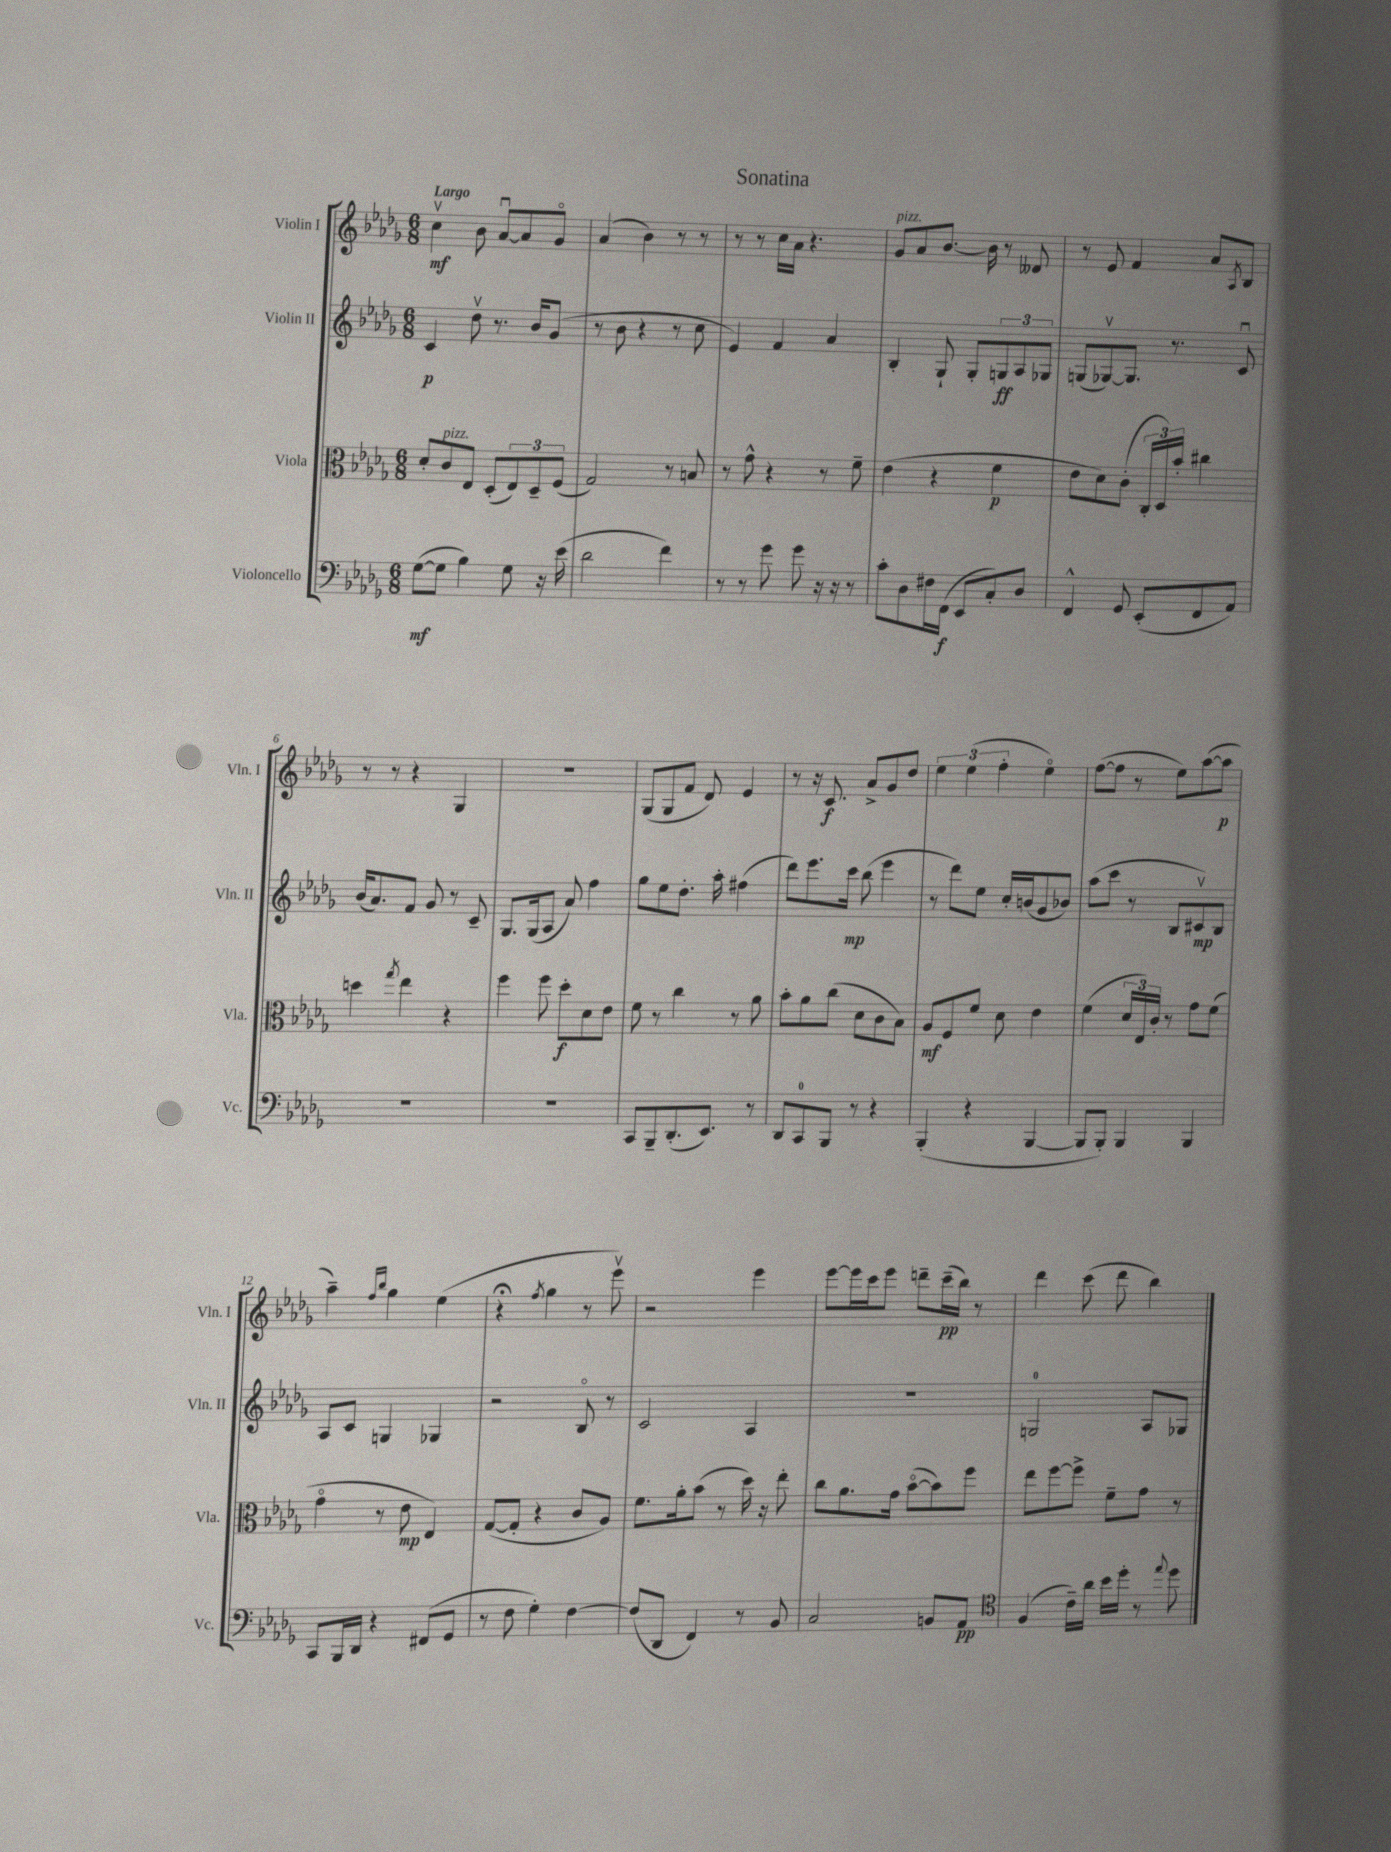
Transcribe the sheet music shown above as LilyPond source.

\header { title = "Sonatina" }
<<
\new StaffGroup <<
\new Staff = "s0" \with { instrumentName = "Violin I" shortInstrumentName = "Vln. I" } {
    \clef treble \key des \major \numericTimeSignature \time 6/8 \tempo "Largo"
    c''4\upbow\mf bes'8 aes'8~\downbow aes'8 ges'8\flageolet |
    aes'4( bes'4) r8 r8 |
    r8 r8 c''16 aes'16 r4. |
    ges'8^\markup { \italic "pizz." } aes'8 bes'8.~ bes'16 r8 deses'8 |
    r8 ees'8 f'4 aes'8 \acciaccatura { aes8 } bes8 |
    r8 r8 r4 ges4 |
    R2. |
    ges8( ges8 f'8 des'8) ees'4 |
    r8 r16 c'8.\f aes'8-> ges'8 des''8 |
    \tuplet 3/2 { ees''4 ees''4( f''4-. } ees''4\flageolet) |
    f''8~( f''8 r8 ees''8) aes''8~( aes''8\p |
    aes''4--) \grace { f''16 bes''16 } ges''4 ees''4( |
    r4\fermata \acciaccatura { f''8 } ges''4 r8 ees'''8\upbow) |
    r2 ees'''4 |
    ees'''8~ ees'''16 c'''16 ees'''8 d'''8-- c'''16--\pp( bes''16) r8 |
    des'''4 c'''8( des'''8 bes''4) \bar "|." |
}
\new Staff = "s1" \with { instrumentName = "Violin II" shortInstrumentName = "Vln. II" } {
    \clef treble \key des \major \numericTimeSignature \time 6/8
    c'4\p des''8\upbow r8. bes'16 ges'8( |
    r8 bes'8 r4 r8 c''8 |
    ees'4) f'4 aes'4 |
    bes4-. ges8-! ges8-. \tuplet 3/2 { g8\ff aes8 ges8 } |
    g8( ges8~\upbow) ges8. r8. c'8\downbow |
    bes'16( aes'8.) f'8 ges'8 r8 c'8-- |
    ges8. ges16( aes8 aes'8) f''4 |
    ges''8 ees''8 des''8.-. aes''16-. fis''4( |
    des'''8) ees'''8. c'''16\mp bes''8( ees'''4 |
    r8 des'''8) ees''8 c''16-. b'16( ges'8 bes'8) |
    aes''8( c'''8 r8 bes8 cis'8\upbow\mp) bes8 |
    aes8 c'8 g4 ges4 |
    r2 bes8\flageolet r8 |
    c'2 aes4 |
    R2. |
    g2-0 aes8 ges8 \bar "|." |
}
\new Staff = "s2" \with { instrumentName = "Viola" shortInstrumentName = "Vla." } {
    \clef alto \key des \major \numericTimeSignature \time 6/8
    des'8-. c'8^\markup { \italic "pizz." } ees8 des8-.( \tuplet 3/2 { ees8) des8-- f8( } |
    ges2) r8 b8 |
    r8 ges'8-^ r4 r8 f'8-- |
    ees'4( r4 f'4\p |
    ees'8 des'8) c'8-.( \tuplet 3/2 { c16-. des16) bes'16-. } cis''4 |
    d''4 \acciaccatura { ges''8 } ees''4 r4 |
    f''4 f''8 des''8-.\f des'8 ees'8 |
    f'8 r8 c''4 r8 aes'8 |
    bes'8-. aes'8 c''8( des'8 c'8 bes8) |
    aes8\mf f8 f'8 des'8 ees'4 |
    f'4( \tuplet 3/2 { des'16 ees16) c'16-. } r8 ges'8 f'8( |
    ges'4\flageolet r8 ees'8\mp ees4) |
    ges8~( ges8-. r4 c'8 aes8) |
    f'8. aes'16-. bes'8( r8 des''16) r16 ees''8-. |
    c''8 aes'8. ges'16 bes'8~\flageolet( bes'8) f''8 |
    ees''8 f''8~ f''8-> f'8-- ges'8 r8 \bar "|." |
}
\new Staff = "s3" \with { instrumentName = "Violoncello" shortInstrumentName = "Vc." } {
    \clef bass \key des \major \numericTimeSignature \time 6/8
    ges8~\mf( ges8 bes4) ges8 r16 ees'16( |
    des'2 f'4) |
    r8 r8 ges'8 ges'8 r16 r16 r8 |
    c'8-. des8 fis16 f,16\f( ees,8 c8-.) des8 |
    f,4-^ ges,8 ees,8-.( f,8 aes,8) |
    R2. |
    R2. |
    c,8 bes,,8-- des,8.-.( ees,8.) r8 |
    des,8 c,8-0 bes,,8 r8 r4 |
    bes,,4-.( r4 bes,,4~ |
    bes,,8 bes,,8-.) bes,,4 bes,,4 |
    c,8 bes,,16 des,16 r4 fis,8( ges,8 |
    r8 f8 ges4-.) f4~ |
    f8( des,8 f,4) r8 bes,8 |
    c2 b,8 aes,8\pp |
    \clef tenor f4( c'16--) aes'16 bes'16 des''16-. r8 \appoggiatura { ees''8 } des''8 \bar "|." |
}
>>
>>
